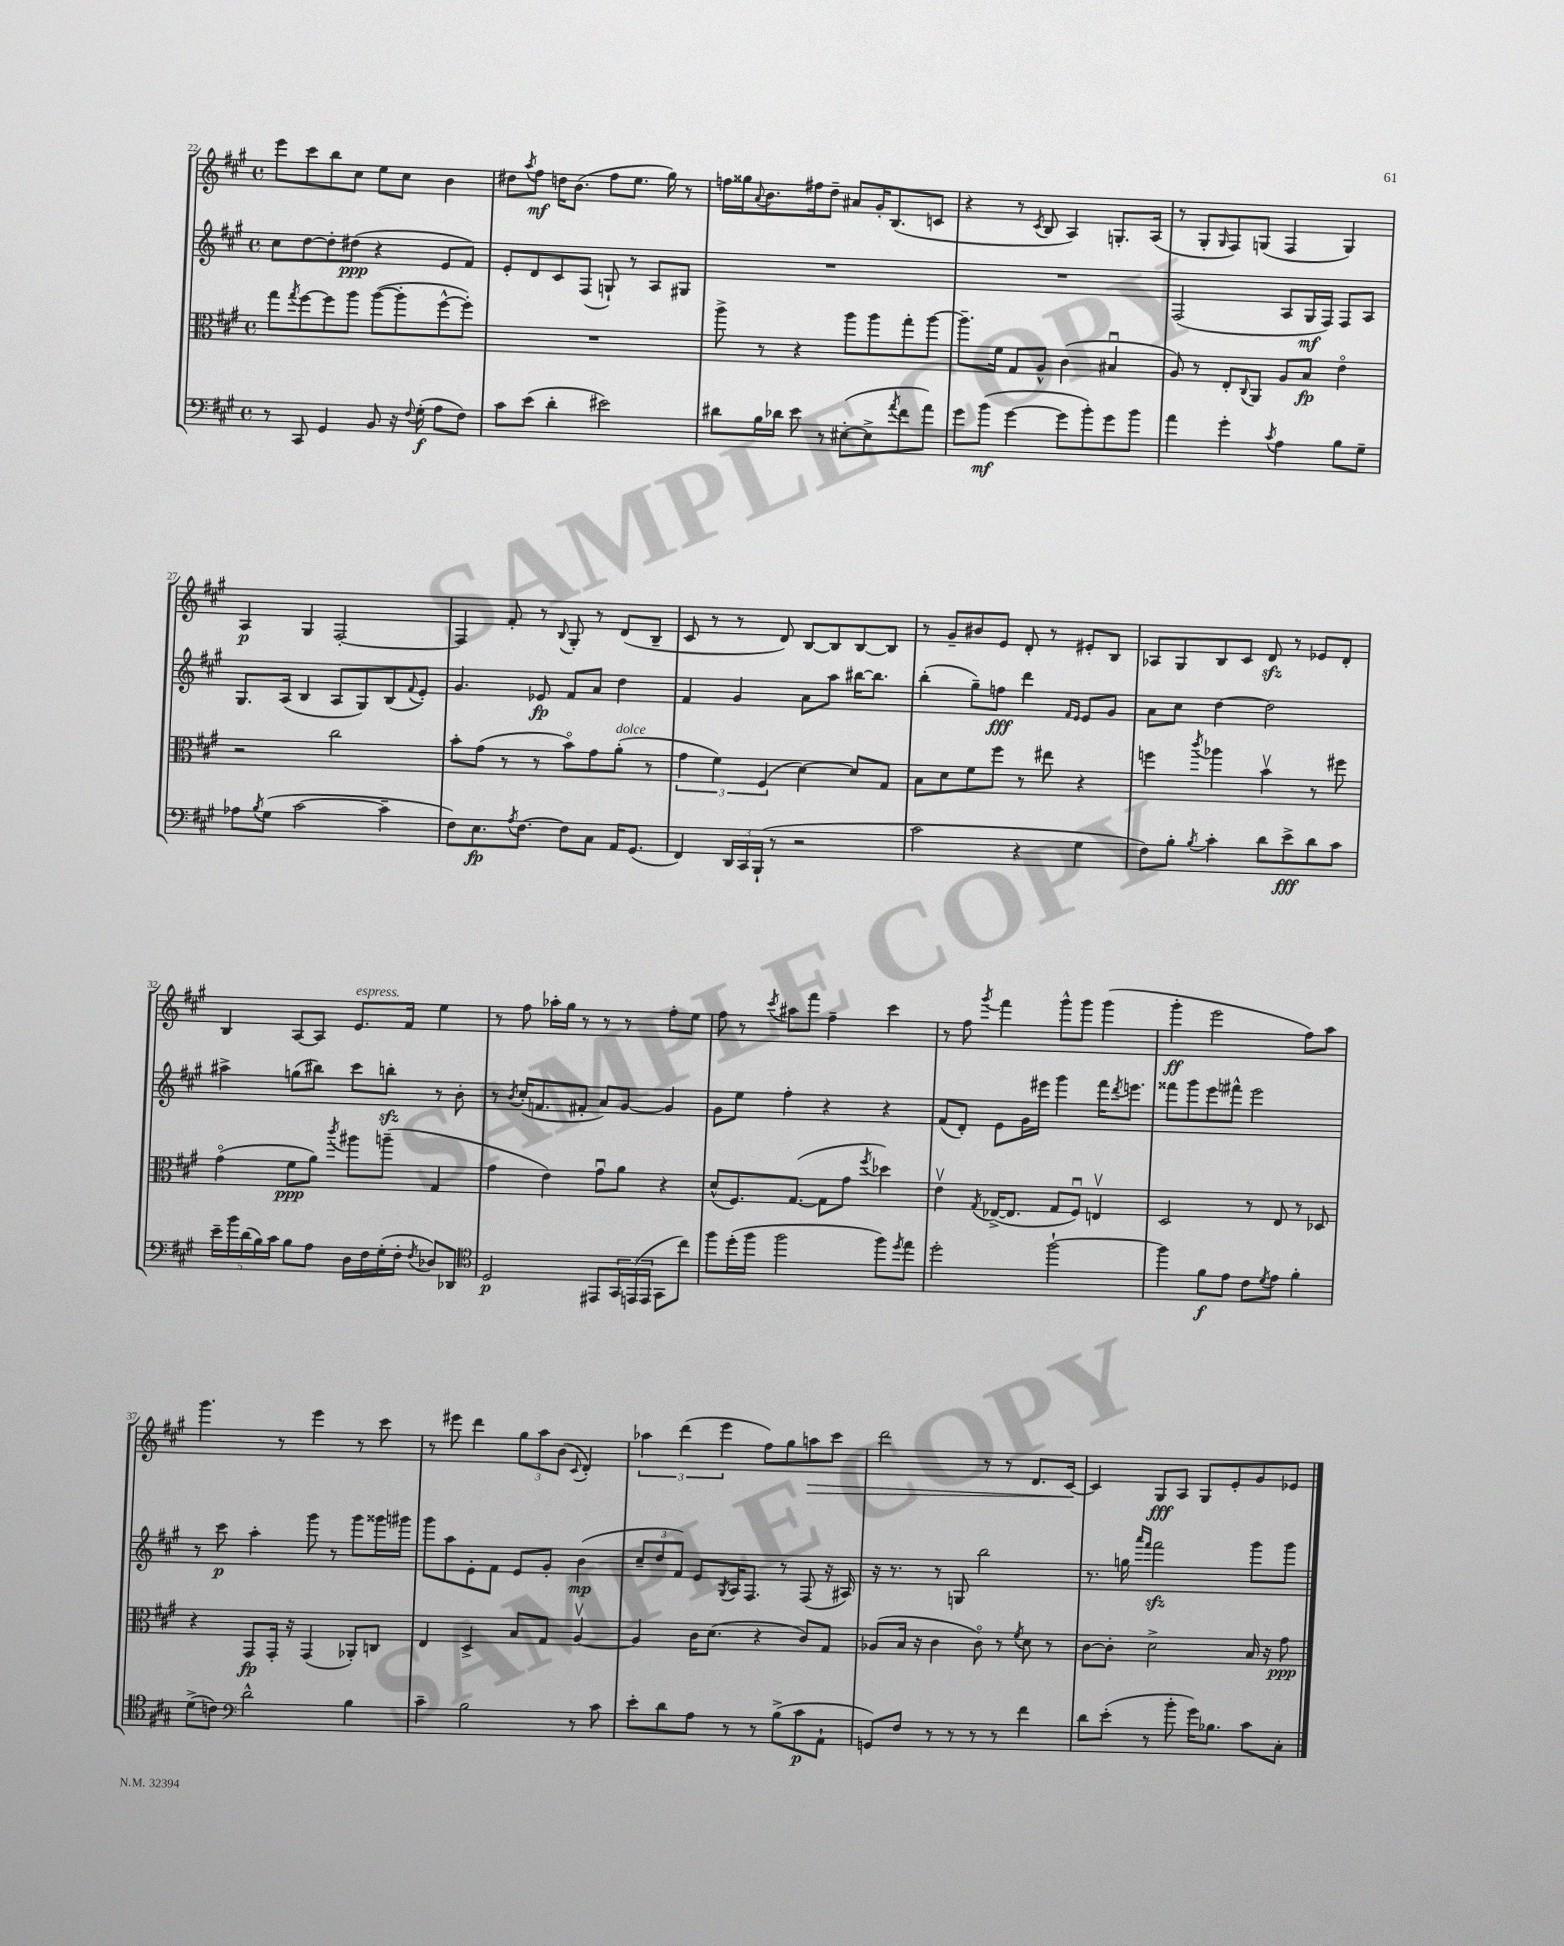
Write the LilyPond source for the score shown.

<<
\new StaffGroup <<
\new Staff = "s0" {
    \clef treble \key a \major \defaultTimeSignature \time 4/4
    e'''8 cis'''8 b''8 cis''8 e''8 cis''8 b'4 |
    dis''8 \acciaccatura { a''8 } fis''8\mf d''16 b'8.( fis''8 e''8. gis''16) r8 |
    f''16 gisis''16 \appoggiatura { a'8 } b'8. fis''16 d''8-- ais'8 gis'16-. b8.( c'8 |
    r4 r8 \acciaccatura { cis'8 } b8 a4) g8.-. a16( |
    r8 gis8-. \grace { gis16 } fis8) g8( fis4 g4) |
    a4\p gis4 fis2~-. |
    fis4 fis'8-. r8 \appoggiatura { b8 } gis8-. r8 d'8( b8-- |
    cis'8 r8 r8 d'8) b8~ b8 b8~ b8 |
    r8 gis'8-- bis'8 e'8 d'8-. r8 eis'8-. b8 |
    aes8 gis8 b8 cis'8 d'8\sfz r8 ees'8 d'8-. |
    b4 a8~ a8 e'8.^\markup { \italic "espress." } fis'16 e''4 |
    r8 fis''8 aes''16-. gis''16 r8 r8 r8 fis''8-. e''8 |
    fis''8 r8 \acciaccatura { cis'''8 } ais''8 fis'''8 fis''4-- cis'''4 |
    r8 fis''8 \acciaccatura { gis'''8 } fis'''4 gis'''8-^ gis'''8 gis'''4( |
    gis'''4-.\ff e'''2 fis''8) a''8 |
    gis'''4. r8 e'''4 r8 cis'''8 |
    r8 eis'''8 d'''4 \tuplet 3/2 { gis''8 a''8 b'8( } \appoggiatura { cis'8 } d'4-.) |
    \tuplet 3/2 { aes''4 d'''4( e'''4 } fis''8) gis''8 a''8\> cis'''8 |
    d'''2 r8 r8 d'8. cis'16~\! |
    cis'4 gis8\fff a8 gis8 e'8-. gis'8 ees'8 \bar "|." |
}
\new Staff = "s1" {
    \clef treble \key a \major \defaultTimeSignature \time 4/4
    cis''8 d''8~ d''8-. dis''8\ppp( r4 e'8 fis'8) |
    e'8-. d'8 cis'8 fis8( g8-!) r8 a8 gis8 |
    R1 |
    R1 |
    fis2( a8 gis16\mf fis16) fis8 a8 |
    gis8. a16( b4 a8 gis8) b8( \appoggiatura { fis'8 } e'8-.) |
    gis'4. ees'8\fp fis'8 a'8 d''4 |
    fis'4 gis'4 a'8 a''8 bis''16~ bis''8. |
    b''4-.( gis''8--) f''8\fff d'''4 \grace { fis'16 e'16 } e'8 gis'8 |
    a'8 cis''8 d''4~ d''2 |
    ais''4-> g''8( bis''8) cis'''8 b''8-.\sfz r8 b'8-. |
    r8 \acciaccatura { b'8 } cis''16-.( f'8. fis'8-. a'8) gis'8~ gis'4 |
    gis'8 e''8 fis''4-. r4 r4 |
    fis'8( d'8-.) e'8 gis'16 eis'''16 gis'''4 fis'''16 \acciaccatura { d'''8 } e'''8. |
    fisis'''8 gis'''8 e'''8 fis'''8-^ e'''2 |
    r8 cis'''8\p a''4-. gis'''8 r8 gis'''8 gisis'''16 gis'''16 |
    gis'''8 a''8 e'8-. fis'8 e'8 gis'8-. b'4\mp( |
    \tuplet 3/2 { cis''8-- d''8 fis'8) } e'8 \acciaccatura { gis8 } a16 fis8. r8 fis8( r16 ais16) |
    r16 r8. r8 g8 b''2 |
    r8. g''16 \grace { a'''16 fis'''16 } fis'''2\sfz gis'''8 gis'''8 \bar "|." |
}
\new Staff = "s2" {
    \clef alto \key a \major \defaultTimeSignature \time 4/4
    gis''8 \acciaccatura { gis''8 } fis''8~ fis''8 a''8 a''8~( a''8-. fis''8~-^ fis''8-.) |
    R1 |
    a''8-> r8 r4 a''8 a''8 gis''8-. a''8~ |
    a''8.-- fis'16 gis8 a8-^ cis'4( bis4\downbow |
    a8) r8 e8-. \appoggiatura { cis8 } a,8 a8 b8\fp e'4\flageolet |
    r2 cis''2 |
    b'8-. gis'8( r8 r8 b'8\flageolet) gis'8 a'8-.^\markup { \italic "dolce" }( r8 |
    \tuplet 3/2 { gis'4 fis'4) fis4( } d'4~) d'8 gis8 |
    b8 d'8 fis'8 fis''8 r8 eis''8 r4 |
    f''4 \acciaccatura { cis'''8 } aes''4 b'4\upbow r8 fis''8 |
    gis'4\flageolet( fis'8\ppp a'8) \acciaccatura { cis'''8 } ais''8 a''8--( gis4 |
    gis'4 e'4) gis'8\downbow a'8 r4 |
    d'8-^( fis8.) gis8.~( gis8 gis'8 \acciaccatura { fis''8 } des''4) |
    e'4\upbow \acciaccatura { gis8 } ees16~->( ees8. gis8 fis8\downbow) e4\upbow |
    d2 r8 e8 r8 des8 |
    r4 gis,8\fp gis,16-. r16 gis,4( aes,8-.) c8 |
    e4 d4-> b8 gis8 a4~\upbow |
    a4 cis'16 d'8.( r4 cis'8) gis8 |
    aes8( b16 r16 cis'4 cis'8\flageolet) r8 \acciaccatura { fis'8 } d'8 r8 |
    cis'8~ cis'8-. d'2-> b16 r16 gis'8\ppp \bar "|." |
}
\new Staff = "s3" {
    \clef bass \key a \major \defaultTimeSignature \time 4/4
    r8 cis,8 gis,4 b,8 r16 \appoggiatura { fis8 } gis16-.\f( a8 fis8) |
    cis'8 e'8( d'4-. eis'2) |
    dis'8 b16 des'16 e'8 r8 eis8~-.( eis8-> \acciaccatura { a'8 } fis'8 a'8) |
    gis'8 b'8\mf( gis'4~ gis'8 b'8-.) gis'8 b'8 |
    a'4 gis'4-. \acciaccatura { cis'8 } a4 b8 gis8-- |
    aes8 \acciaccatura { b8 } gis8( cis'2~ cis'4-- |
    fis8) e8.\fp \acciaccatura { a8 } fis8.~ fis8 cis8 a,16 gis,8.( |
    fis,4) \tuplet 3/2 { d,16 cis,16 b,,16-!( } r8 r2 |
    cis'2 r4 gis4 |
    fis8) b8-. \acciaccatura { b8 } cis'4-. d'8 e'8->\fff d'8 cis'8 |
    \tuplet 5/4 { e'16-- b'16 d'16( b16) cis'16 } b8 a8 d16 fis16 gis16-.( fis16-. \acciaccatura { fis8 } des8) des,8 |
    \clef tenor d2\p eis,8 \tuplet 3/2 { gis,16 e,16( e,16 } gis,8 cis''8) |
    fis''8 d''16-.( fis''16 fis''2 fis''8) \acciaccatura { d''8 } e''8 |
    d''2-. fis''2~-! |
    fis''4 fis'8\f e'8 cis'8 \acciaccatura { d'8 } e'8 fis'4-. |
    d'8->( c'8) \clef bass d'2-^ b4 |
    cis'4-- b2 r8 cis'8 |
    e'8-. d'8 a8 r8 r8 b8->( cis'8\p a,8-! |
    g,8) fis8 r8 r8 r8 r8 fis'4 |
    d'8 e'8-.( r8 b'8-. gis'16) bes8. cis'8 cis8-. \bar "|." |
}
>>
>>
\layout { \context { \Score currentBarNumber = #22 } }
